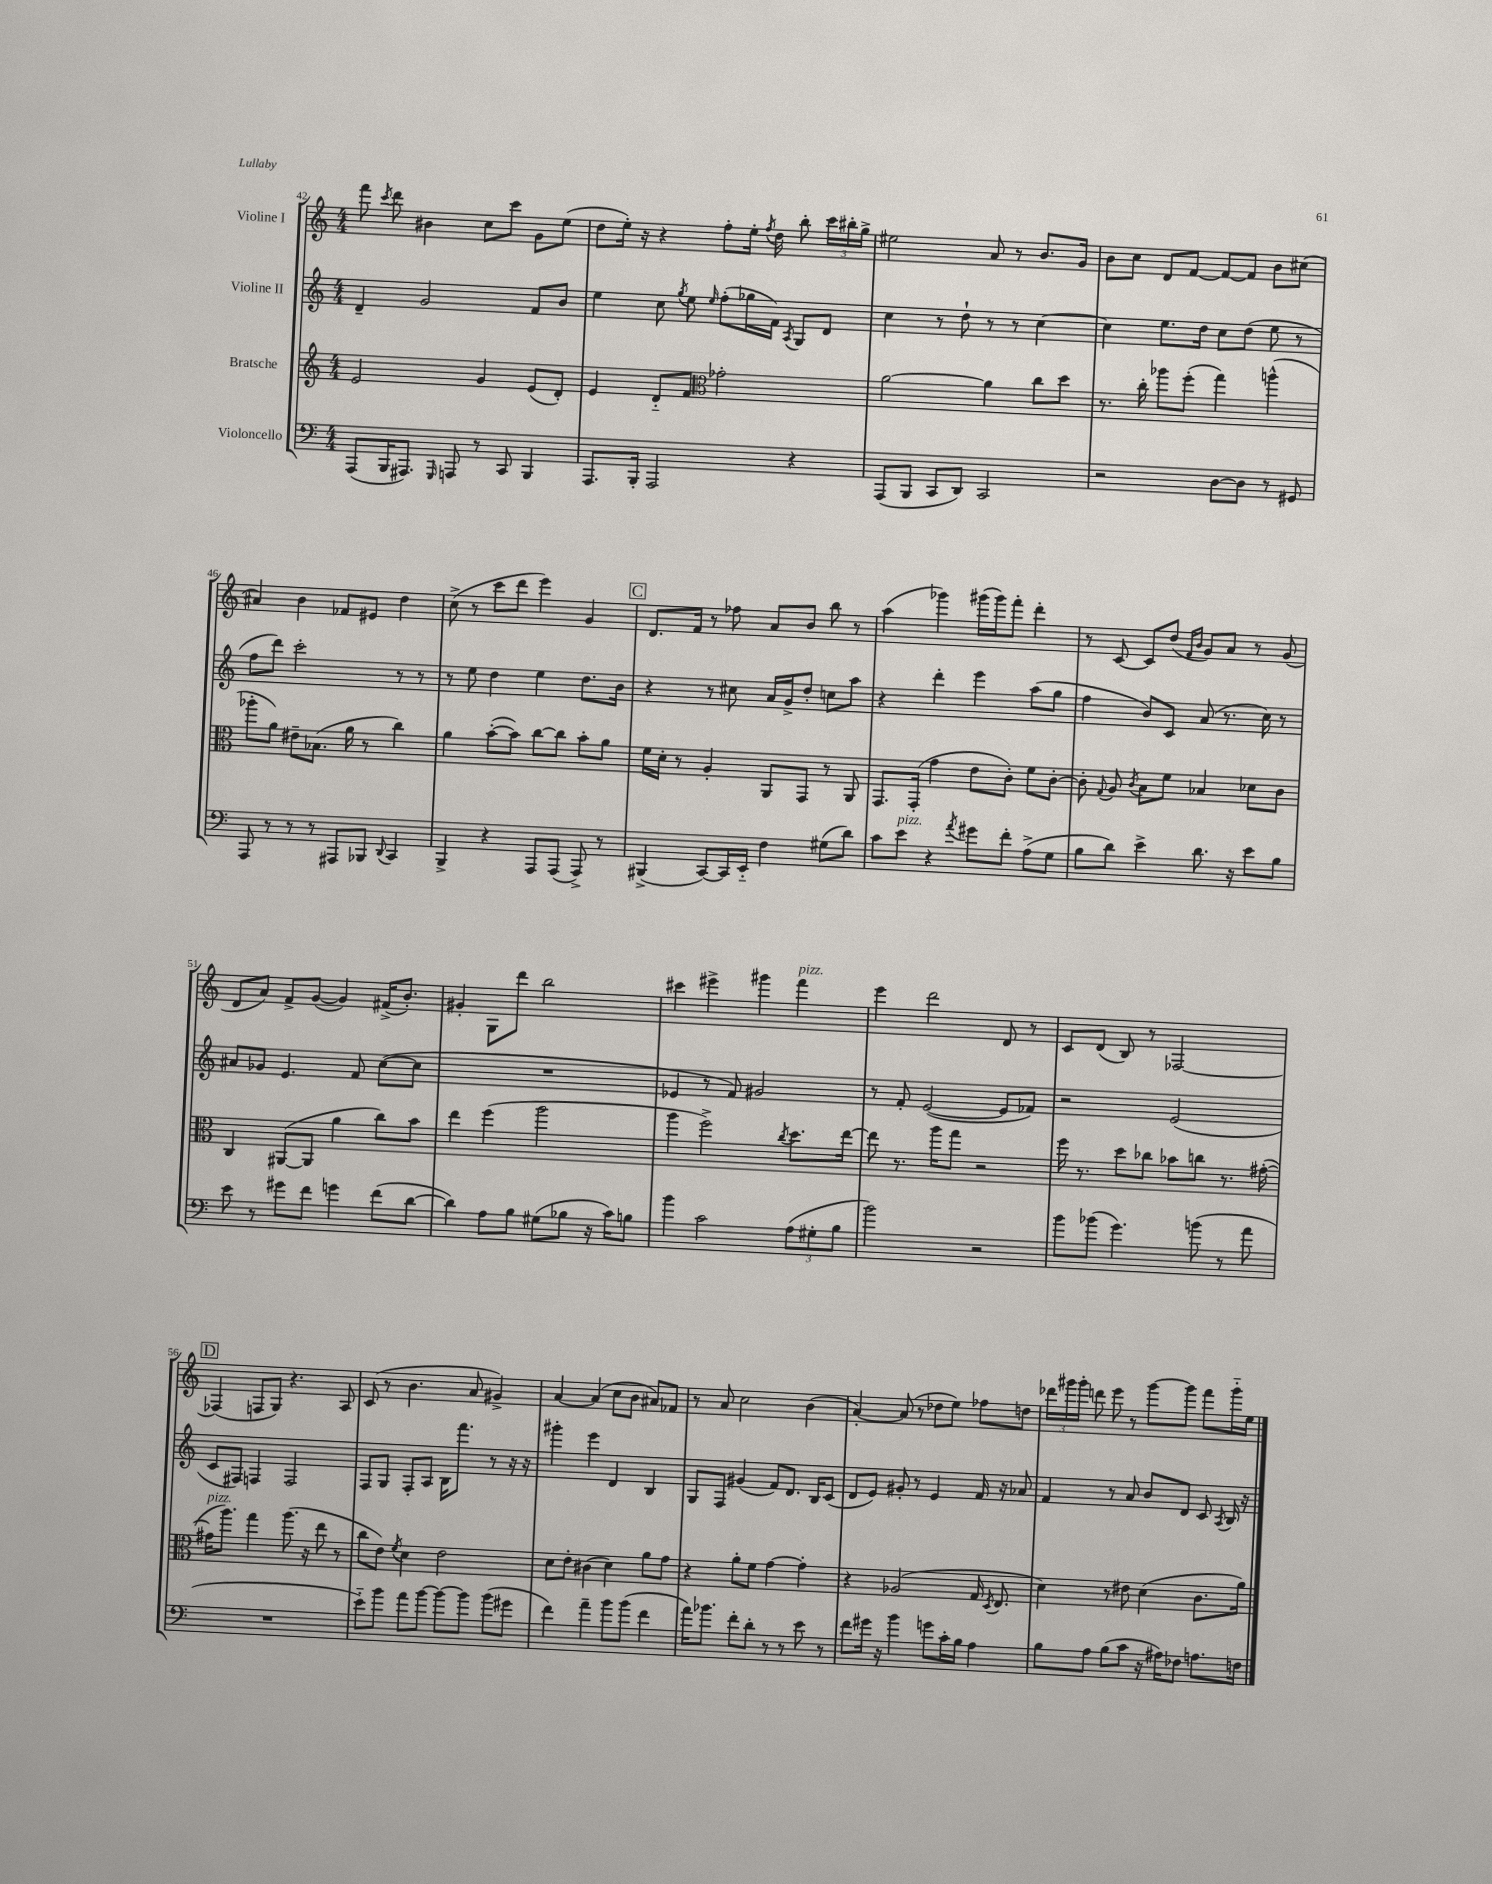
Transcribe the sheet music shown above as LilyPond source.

<<
\new StaffGroup <<
\new Staff = "s0" \with { instrumentName = "Violine I" } {
    \clef treble \key c \major \numericTimeSignature \time 4/4
    \autoBeamOff f'''8 \acciaccatura { c'''8 } d'''8 bis'4 c''8[ c'''8] g'8[ e''8]( |
    d''8[ e''16]-.) r16 r4 f''8[-. e''16]-. \acciaccatura { f''8 } d''16 b''8-. \tuplet 3/2 { c'''16[ bis''16-. g''16]-> } |
    eis''2 a'8 r8 b'8.[ g'16] |
    b'8[ c''8] d'8[ f'8]~ f'8[~ f'8] b'8[ cis''8]( |
    ais'4) b'4 fes'8[ eis'8] d''4 |
    c''8->( r8 c'''8[ d'''8] e'''4) g'4 |
    \mark \markup { \box "C" } d'8.[ f'16] r8 fes''8 a'8[ b'8] b''8 r8 |
    a''4( ges'''4) gis'''16[( gis'''16) f'''8]-. d'''4-. |
    r8 c'8~ c'8[ d''8]( \grace { f'16[ b'16] } g'8[) a'8] r8 g'8( |
    d'8[ a'8]) f'8[-> g'8]~( g'4) fis'16[->( b'8.]-.) |
    gis'4-. g8[ d'''8] b''2 |
    cis'''4 eis'''4-> gis'''4 f'''4^\markup { \italic "pizz." } |
    e'''4 d'''2 d'8 r8 |
    c'8[ d'8]( b8) r8 fes2~ |
    \mark \markup { \box "D" } fes4( f8[ g8]) r4. a8 |
    c'8( r8 b'4. a'8 gis'4->) |
    a'4~ a'4( c''8[ b'8] ais'8[) fes'8] |
    r8 a'8 c''2 b'4( |
    a'4~-.) a'8( r8 des''8[ e''8]) fes''8[ d''8] |
    \tuplet 3/2 { des'''16[ gis'''16 gis'''16]-. } d'''8 e'''8 r8 gis'''8[~ gis'''8] f'''8[ gis'''16-_ e''16] \bar "|." |
}
\new Staff = "s1" \with { instrumentName = "Violine II" } {
    \clef treble \key c \major \numericTimeSignature \time 4/4
    \autoBeamOff d'4-- g'2 f'8[ b'8] |
    e''4 c''8 \acciaccatura { g''8 } e''8 \grace { e''16 } f''8[-.( ges''16 f'16]) \acciaccatura { a8 } g8[ d'8] |
    c''4 r8 d''8-! r8 r8 c''4~ |
    c''4 e''8.[ d''16] c''8[ d''8]( e''8 r8 |
    f''8[ d'''8]) c'''2-. r8 r8 |
    r8 e''8 d''4 e''4 d''8.[ b'16] |
    \mark \markup { \box "C" } r4 r8 cis''8 a'16[ g'16-> d''8]-. c''8[ a''8] |
    r4 d'''4-. e'''4 a''8[( g''8] |
    f''4 b'8[) c'8] a'8( r8. c''16) r8 |
    ais'8[ ges'8] e'4. f'8 c''8[~( c''8] |
    R1 |
    ees'4 r8 f'8) gis'2 |
    r8 f'8-. e'2~( e'8[ fes'8]) |
    r2 e'2( |
    \mark \markup { \box "D" } c'8[ fis8]) f4 f2 |
    f8[ g8] f8[-. a8] b16[ f'''8.] r8 r16 r16 |
    gis'''4-. e'''4 d'4 b4 |
    g8[ f8] gis'4( f'8[) d'8.] b16[ c'8]( |
    d'8[ e'8]) gis'8-. r8 e'4 f'16 r16 aes'8 |
    f'4 r8 a'8 b'8[ d'8] c'8 \acciaccatura { a8 } b16 r16 \bar "|." |
}
\new Staff = "s2" \with { instrumentName = "Bratsche" } {
    \clef treble \key c \major \numericTimeSignature \time 4/4
    \autoBeamOff e'2 g'4 e'8[( d'8]-.) |
    e'4 d'8[-_ f'8] \clef alto ges'2-. |
    a'2~ a'4 c''8[ d''8] |
    r8. c''16-. aes''8[ f''8]-.( g''4) a''4-^( |
    aes''8[-. a'8]) eis'8[-- bes8.]( a'16 r8 c''4) |
    a'4 b'8[~-.( b'8]) c''8[~ c''8] b'8[-. a'8] |
    \mark \markup { \box "C" } f'16[ d'16]-. r8 a4-. a,8[ g,8] r8 a,8 |
    g,8.[ g,16]-.( g'4 e'8[ c'8]-.) f'8[ c'8]~-. |
    c'8-. \appoggiatura { g8 } a8 \acciaccatura { c'8 } b8[ f'8] bes4 des'8[ c'8] |
    c4 ais,8[~( ais,8] a'4 c''8[) b'8] |
    e''4 f''4( a''2 |
    a''4 f''2->) \acciaccatura { c''8 } d''8.[ e''16]~ |
    e''8 r8. a''16[ g''8] r2 |
    f''16 r8. d''8[ ces''8] bes'8[ c''8] r8. gis'16~-.( |
    \mark \markup { \box "D" } gis'16[^\markup { \italic "pizz." } a''8.]) g''4 a''8.( r16 e''8 r8 |
    c''8[ e'8]) \acciaccatura { f'8 } d'4 e'2 |
    d'8[ e'8]-. cis'4( d'4) a'8[ g'8] |
    r4 a'8[-. f'8] g'4~ g'4-. |
    r4 aes2( g16 \acciaccatura { d8 } e8. |
    d'4) r8 eis'8 d'4( c'8.[ a'16]) \bar "|." |
}
\new Staff = "s3" \with { instrumentName = "Violoncello" } {
    \clef bass \key c \major \numericTimeSignature \time 4/4
    \autoBeamOff a,,8[( b,,16 ais,,8.]) \grace { g,,16 } a,,8 r8 c,8 b,,4 |
    a,,8.[ b,,16]-. a,,2 r4 |
    a,,8[( b,,8] c,8[ d,8]) c,2 |
    r2 d8[~ d8] r8 gis,8 |
    a,,8 r8 r8 r8 ais,,8[ bes,,8] \appoggiatura { d,8 } c,4 |
    b,,4-> r4 a,,8[ a,,8]( a,,8->) r8 |
    \mark \markup { \box "C" } bis,,4->( c,8[~) c,16 e,16]-_ f4 gis8[( d'8]) |
    c'8[ e'8]^\markup { \italic "pizz." } r4 \acciaccatura { a'8 } gis'8[ f'8]-. a8[->( g8] |
    b8[ d'8]) e'4-> d'8. r16 e'8[ b8] |
    e'8 r8 gis'8[ f'8] g'4 f'8[( d'8]~ |
    d'4) a8[ b8] gis8[( bes8] r16 c'16[) b8] |
    b'4 c'2 \tuplet 3/2 { a8[( gis8-. b8] } |
    b'2) r2 |
    b'8[ bes'8]( g'4.) b'8( r8 a'8 |
    \mark \markup { \box "D" } R1 |
    e'8[-_) b'8] a'8[ b'8]~ b'8[~ b'8] b'8[( gis'8] |
    f'4) a'4-- b'8[ b'8]( f'4 |
    a'16[) bes'8.] f'8[-. d'8]-. r8 r8 e'8 r8 |
    f'8[ gis'16] r16 b'4 g'8[ c'16-. b16] a4 |
    b8[ a8] b8[( c'8] r16 ais16[) fes8] a8.[ f16] \bar "|." |
}
>>
>>
\layout { \context { \Score currentBarNumber = #42 } }
